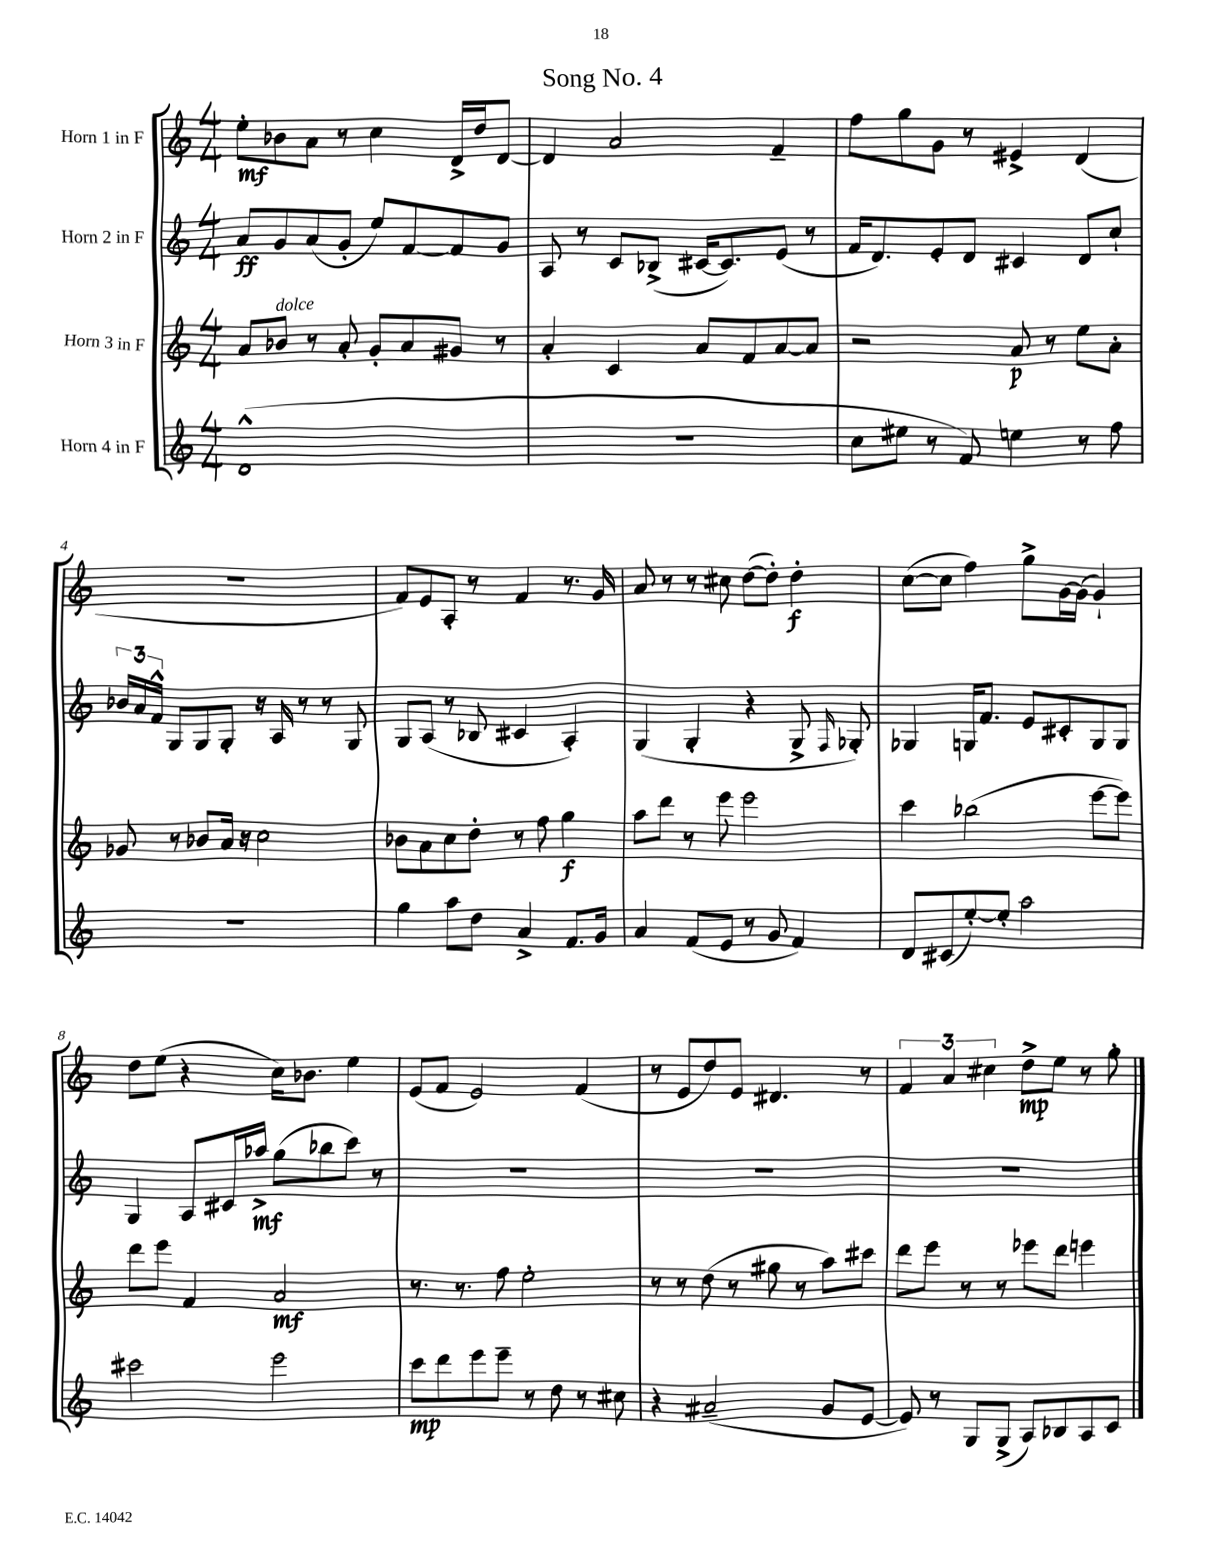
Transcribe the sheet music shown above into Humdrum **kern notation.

**kern	**kern	**kern	**kern
*staff4	*staff3	*staff2	*staff1
*clefG2	*clefG2	*clefG2	*clefG2
*k[]	*k[]	*k[]	*k[]
*M4/4	*M4/4	*M4/4	*M4/4
(1d^^	8a	8a	8ee'
.	8b-	8g	8b-
.	8r	(8a	8a
.	8a'	8g'	8r
.	8g'	8ee)	4cc
.	8a	[8f	.
.	8g#	8f]	16d^
.	.	.	16dd
.	8r	8g	[8d
=	=	=	=
1r	4a'	8A	4d]
.	.	8r	.
.	4c	8c	2a
.	.	(8B-^	.
.	8a	[16c#	.
.	.	8.c#])	.
.	8f	.	.
.	[8a	(8e	4f~
.	8a]	8r	.
=	=	=	=
8cc	2r	16f	8ff
.	.	8.d)	.
8ee#	.	.	8gg
8r	.	8e'	8g
8f)	.	8d	8r
4ee	8a	4c#	4e#^
.	8r	.	.
8r	8ee	8d	(4d
8ff	8a'	8cc`	.
=	=	=	=
1r	8g-	24b-	1r
.	.	24a	.
.	.	24f^^	.
.	8r	8G	.
.	8b-	8G	.
.	16a	8G'	.
.	16r	.	.
.	2cc	16r	.
.	.	16A	.
.	.	8r	.
.	.	8r	.
.	.	8G	.
=	=	=	=
4gg	8b-	8G	8f)
.	8a	(8A	8e
8aa	8cc	8r	8A'
8dd	8dd'	8B-	8r
4a^	8r	4c#	4f
.	8ff	.	.
8.f	4gg	4A')	8.r
16g	.	.	16g
=	=	=	=
4a	8aa	(4G	8a
.	8ddd	.	8r
(8f	8r	4G'	8r
8e	8eee	.	8cc#
8r	2eee	4r	([8dd
8g	.	.	8dd'])
4f)	.	8G^	4dd'
.	.	16qqF	.
.	.	8G-')	.
=	=	=	=
8d	4ccc	4G-	([8cc
(8c#	.	.	8cc]
[8ee')	(2bb-	16G	4ff)
.	.	8.f	.
8ee']	.	.	.
2aa	.	8e	8gg^
.	.	8c#'	[16g
.	.	.	(16g]
.	[8eee	8G	4g`)
.	8eee])	8G	.
=	=	=	=
2ccc#	8ddd	4G	8dd
.	8eee	.	(8ee
.	4f	8A	4r
.	.	16c#	.
.	.	16aa-^	.
2eee	2a	(8gg	16cc)
.	.	.	8.b-
.	.	8bb-	.
.	.	8ccc)	4ee
.	.	8r	.
=	=	=	=
8ccc	8.r	1r	(8e
8ddd	.	.	8f
.	8.r	.	.
8eee	.	.	2e)
8eee~	8ff	.	.
8r	2ee'	.	.
8dd	.	.	.
8r	.	.	(4f
8cc#	.	.	.
=	=	=	=
4r	8r	1r	8r
.	8r	.	8e
(2a#~	(8dd	.	8dd)
.	8r	.	8e
.	8gg#	.	4.d#
.	8r	.	.
8g	8aa)	.	.
[8e	8ccc#	.	8r
=	=	=	=
8e])	8ddd	1r	6f
8r	8eee	.	.
.	.	.	6a
8G	8r	.	.
.	.	.	6cc#
(8G^	8r	.	.
8A)	8eee-	.	8dd^
8B-	8ddd	.	8ee
8A	4eee	.	8r
8c	.	.	8gg'
==	==	==	==
*-	*-	*-	*-
